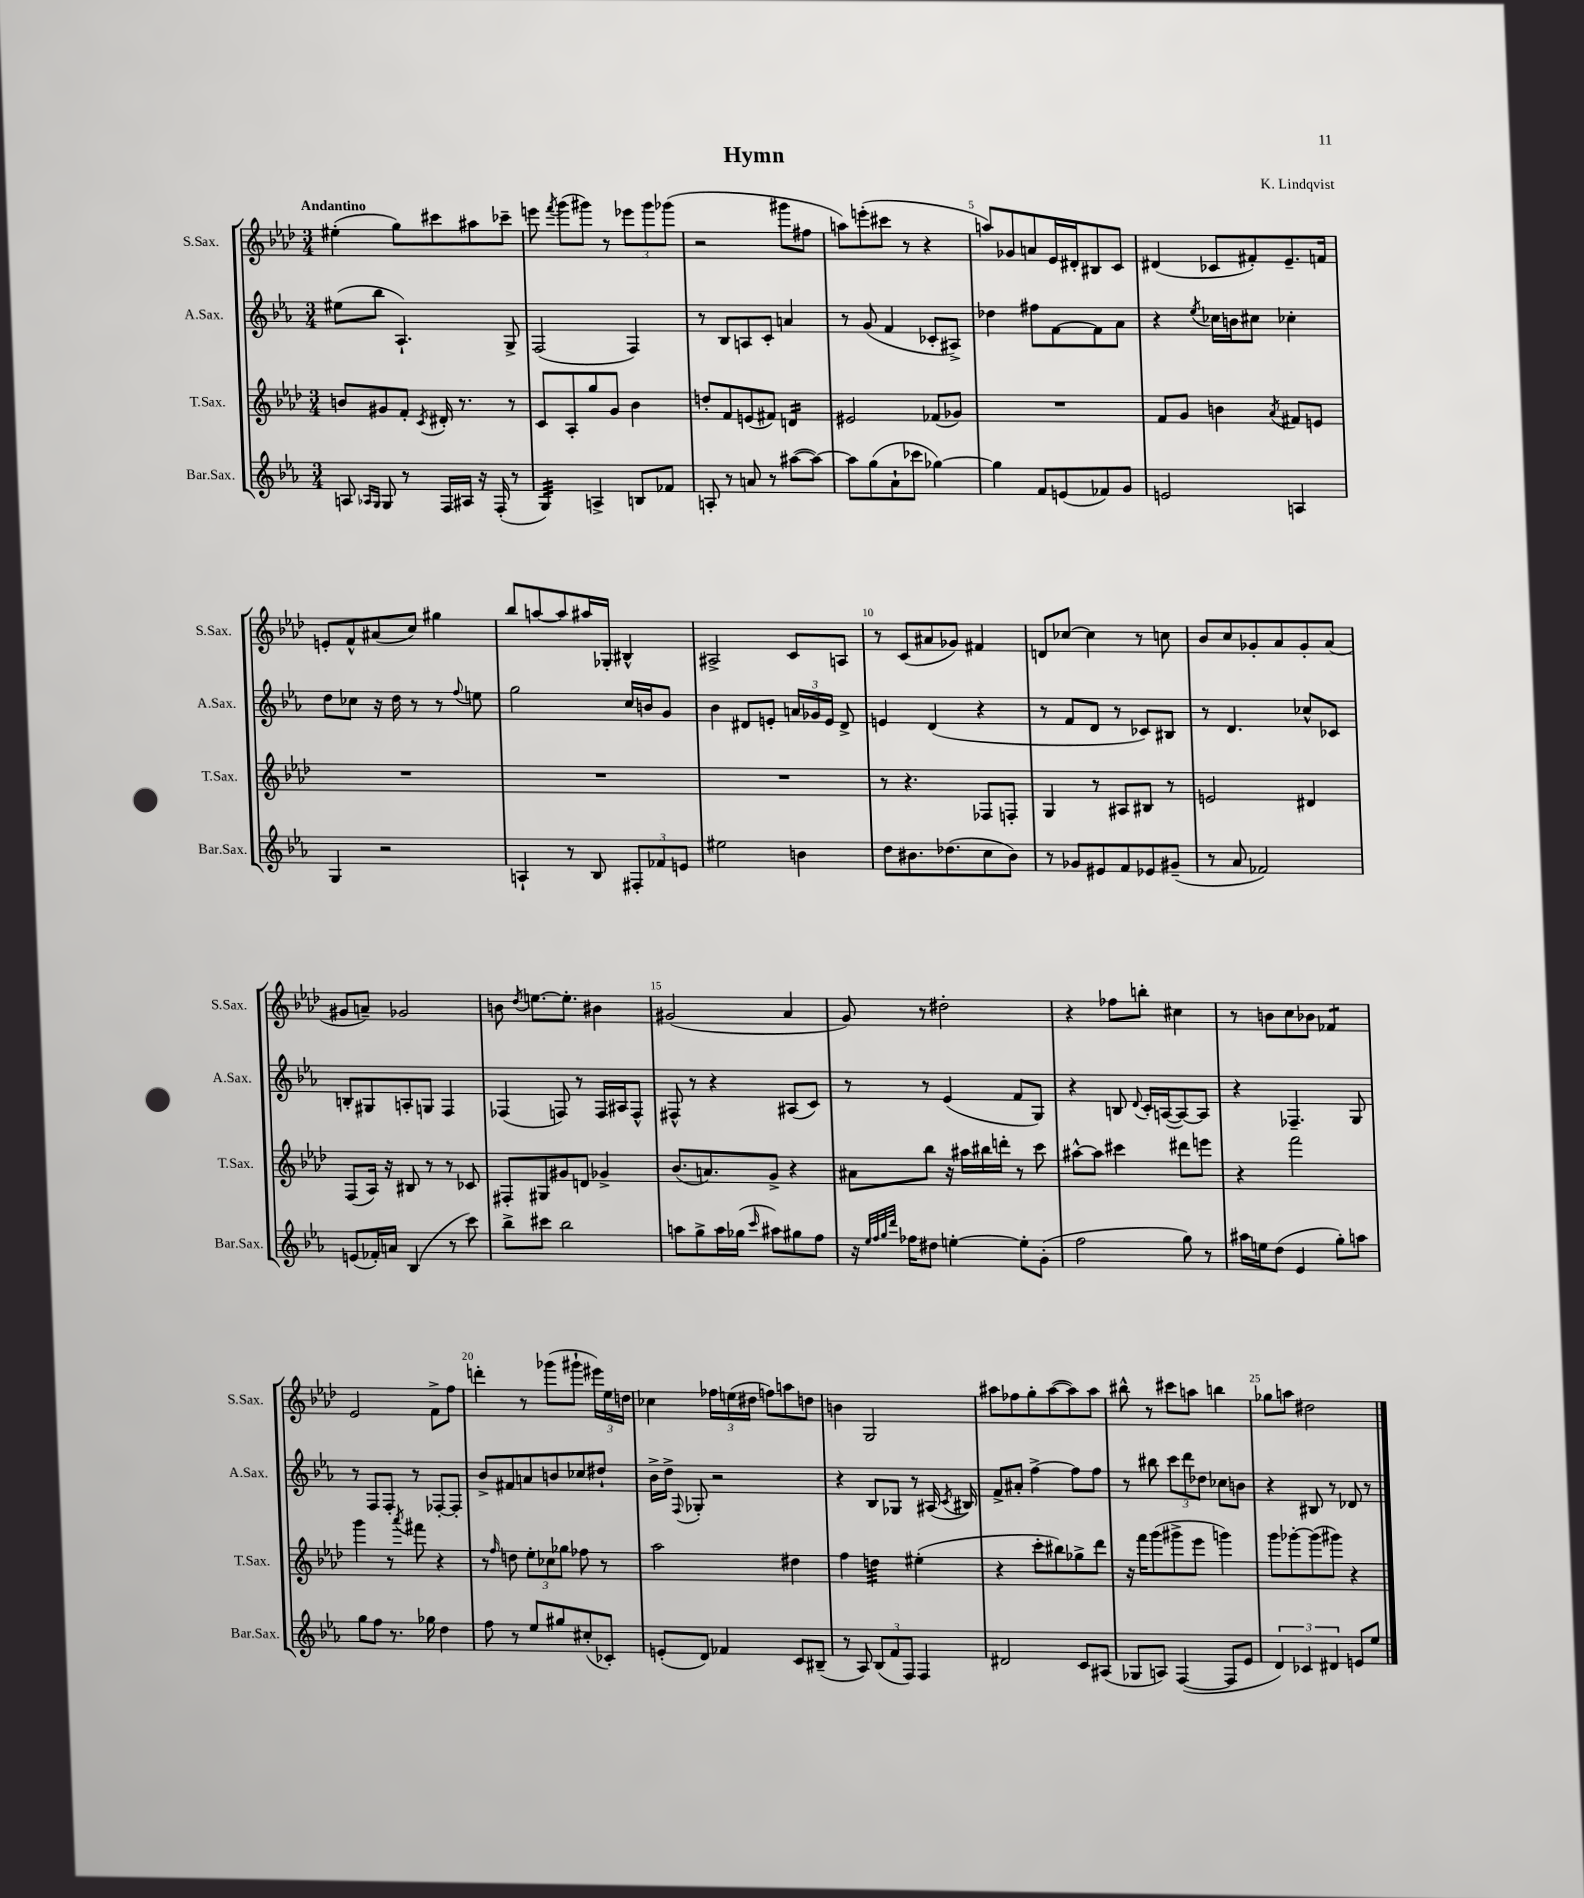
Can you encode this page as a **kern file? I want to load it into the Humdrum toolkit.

**kern	**kern	**kern	**kern
*staff4	*staff3	*staff2	*staff1
*clefG2	*clefG2	*clefG2	*clefG2
*k[b-e-a-]	*k[b-e-a-d-]	*k[b-e-a-]	*k[b-e-a-d-]
*M3/4	*M3/4	*M3/4	*M3/4
8A/	8b/L	(8ee#\L	(4ee#'\
16qqA-/LL	.	.	.
16qqG/JJ	.	.	.
8G/	8g#/	8bb-\J	.
8r	8f'/J	4.A-`/)	8gg\L)
.	8qc/	.	.
16F/LL	16d#'/	.	8ccc#\
16A#/JJ	8.r	.	.
16r	.	.	8aa#\
(16F'/	.	.	.
8r	8r	8G^/	8ccc-~\J
=	=	=	=
4G/)	8c/L	(2F/	8eee\
.	.	.	8qfff/
.	8A-'/	.	(8ggg\L
4A^/	8gg/	.	8ggg#\J)
.	8g/J	.	8r
8B/L	4b-\	4F/)	12eee-\L
.	.	.	12ggg#\
8f-/J	.	.	.
.	.	.	(12ggg-\J
=	=	=	=
8A'/	8dd'/L	8r	2r
8r	8f/	8B-/L	.
8a/	(8e/	8A/	.
8r	8f#/J)	8c'/J	.
([8aa#\L	4d/	4a/	8ggg#\L
8aa#\_J)	.	.	8ff#\J
=	=	=	=
8aa#\]L	2e#/	8r	8aa\L)
(8gg\	.	(8g/	(8eee'\
8a-`\	.	4f/	8ccc#\J
8ccc-\J	.	.	8r
[4gg-\)	(8f-/L	8c-'/L	4r
.	8g-/J)	8A#^/J)	.
=	=	=	=
4gg-\]	2.r	4dd-\	8aa/L)
.	.	.	8g-/
8f/L	.	8ff#\L	8a/
(8e/	.	[8f\	16e-/L
.	.	.	16d#'/J
8f-/)	.	8f\]	8B#/
8g/J	.	8a-\J	8c/J
=	=	=	=
2e/	8f/L	4r	(4d#/
.	8g/J	.	.
.	.	8qee-/	.
.	4b\	16cc-\LL	8c-/L
.	.	16b\J	.
.	.	8cc#\J	8f#'/)
.	8qa-/	.	.
4A/	8f#/L	4cc-'\	8.e-~/
.	8e/J	.	.
.	.	.	16f/Jk
=	=	=	=
4G/	2.r	8dd\L	8e'/L
.	.	8cc-\J	8f^^/
2r	.	16r	(8a#/
.	.	16dd\	.
.	.	8r	8cc/J)
.	.	8r	4gg#\
.	.	8qqff/	.
.	.	8ee\	.
=	=	=	=
4A`/	2.r	2gg\	8bb-/L
.	.	.	[8aa/
8r	.	.	8aa/]
8B-/	.	.	16aa#/L
.	.	.	16G-'/JJ
12F#'/L	.	16cc/LL	4B#^^/
.	.	16b/J	.
12f-/	.	.	.
.	.	8g/J	.
12e/J	.	.	.
=	=	=	=
2ee#\	2.r	4b-\	2A#^/
.	.	8d#/L	.
.	.	8e'/J	.
4b\	.	24a/LL	8c/L
.	.	24g-/	.
.	.	24e/JJ	.
.	.	8d#^/	8A/J
=	=	=	=
8dd\L	8r	4e/	8r
8.b#\	4.r	.	(8c/L
.	.	(4d/	8a#/
(8.dd-\	.	.	.
.	.	.	8g-/J)
8cc\	8F-/L	4r	4f#/
8b#\J)	8F'/J	.	.
=	=	=	=
8r	4G/	8r	8d/L
8g-/L	.	8f/L	[8cc-/J
8e#/	8r	8d/J	4cc-\]
8f/	8A#/L	8r	.
8e-/	8B#/J	8c-/L)	8r
(8g#~/J	8r	8B#/J	8cc\
=	=	=	=
8r	2e/	8r	8b-/L
8a-/	.	4.d/	8cc/
2f-/)	.	.	8g-'/
.	.	.	8a-/
.	4d#/	8cc-^^/L	8g-'/
.	.	8c-/J	(8a-/J
=	=	=	=
(8e/L	(8F/L	8B'/L	8g#/L
16f-'/L)	16A-/Jk)	8G#/	8a~/J)
16a/JJ	16r	.	.
(4B-/	8B#/	8A'/	2g-/
.	8r	8G/J	.
8r	8r	4F/	.
8ccc\)	8c-/	.	.
=	=	=	=
8bb-^\L	8F#'/L	(4F-/	8b\
.	.	.	8qdd-/
8ccc#\J	8G#/	.	[8.ee\L
2bb-\	8g#/	8F/)	.
.	.	.	8.ee'\]J
.	8d/J	8r	.
.	4g-^/	16F/LL	4b#\
.	.	16A#/J	.
.	.	8F^^/J	.
=	=	=	=
8aa\L	(8.b-/L	8F#^^/	(2g#/
8gg^\	.	8r	.
.	8.a/)	.	.
16aa\L	.	4r	.
(16gg-\JJ	.	.	.
16qqccc/	.	.	.
8aa#\L)	8g^/J	.	.
8gg#\	4r	(8A#/L	4a-/
8ff\J	.	8c/J)	.
=	=	=	=
16r	8a#\L	8r	8g/)
32qqee-/LLL	.	.	.
32qqff/	.	.	.
32qqgg/	.	.	.
32qqddd/JJJ	.	.	.
16ff-\LK	.	.	.
8dd#\J	8bb-\J	8r	8r
[4ee'\	16r	(4e-/	2dd#'\
.	16aa#\LL	.	.
.	16bb#\	.	.
.	16ddd'\JJ	.	.
8ee'\]L	8r	8f/L	.
(8g'\J	8ccc\	8G/J)	.
=	=	=	=
2ff\	[8aa#^^\L	4r	4r
.	8aa#\]J	.	.
.	4ccc#\	8B/	8ff-\L
.	.	8qqd/	.
.	.	16c'/LL	8bb'\J
.	.	([16A/J	.
8gg\)	8ddd#\L	8A/_)	4cc#\
8r	8eee\J	8A/]J	.
=	=	=	=
16aa#\LL	4r	4r	8r
16ee\J	.	.	.
(8dd\J	.	.	8b\L
4e-/	2fff\	4.F-~/	8cc\
.	.	.	8b-\J
8gg'\L)	.	.	4f-/
8aa\J	.	8G/	.
=	=	=	=
8gg\L	4ggg\	8r	2e-/
8ff\J	.	8F/L	.
8.r	8r	8F'/J	.
.	8qaaa-/	.	.
.	8fff#\	8r	.
16gg-\	.	.	.
4dd\	4r	[8F-'/L	8f^\L
.	.	8F-'/]J	8ff\J
=	=	=	=
8ff\	8r	8b-^/L	4ddd'\
.	16qqff/	.	.
8r	8dd\	8f#/	.
8ee-/L	12ee-'\L	8a/	8r
.	12cc-\	.	.
8gg#/	.	8b/	(8ggg-\L
.	12gg-\J	.	.
(8cc#'/	8ff-\	8cc-/	8ggg#`\J
8c-'/J)	8r	8dd#`/J	24eee#\LL)
.	.	.	24ee-\
.	.	.	24dd\JJ
=	=	=	=
(8e'/L	2aa-\	16b-^\LL	4cc-\
.	.	16dd^\JJ	.
.	.	8qqF/	.
8d/J)	.	8G-'/	.
4f-/	.	2r	24ff-\LL
.	.	.	(24ee\
.	.	.	24dd#\JJ
.	.	.	8ff\L)
8c/L	4dd#\	.	8aa\
(8B#~/J	.	.	8dd\J
=	=	=	=
8r	4ff\	4r	4b\
8A-/)	.	.	.
(12B-/L	4dd\	8B-/L	2G/
12f/	.	.	.
.	.	8G-/J	.
12F/J)	.	.	.
4F/	(4ee#'\	8r	.
.	.	(16A#/	.
.	.	8qc/	.
.	.	16B#/)	.
=	=	=	=
2d#/	4r	8f^/L	8aa#\L
.	.	8a#'/J	8ff-\
.	8ccc'\L	[4ff^\	8gg'\
.	8bb#\)	.	([8aa#\
8c/L	8gg-^\	8ff\]L	8aa#\])
(8A#/J	8ddd-\J	8ff\J	8aa#\J
=	=	=	=
8G-/L	16r	8r	8bb#^^\
.	16fff\LK	.	.
8A/J)	(8ggg\	8bb#\	8r
([4F/	8ggg#^\	12ccc\L	8ccc#\L
.	.	12ddd\	.
.	8eee-\J	.	8aa\J
.	.	12dd-\J	.
8F/]L	4ggg\)	8cc-\L	4bb\
8e-/J	.	8b\J	.
=	=	=	=
6d/)	8ggg\L	4r	8gg-\L
.	[8ggg-'\	.	8aa\J
6c-/	.	.	.
.	(8ggg-\]	8B#/	2dd#\
6d#/	.	.	.
.	8ggg#\J)	8r	.
8e/L	4r	8d-/	.
8ee-/J	.	8r	.
==	==	==	==
*-	*-	*-	*-
